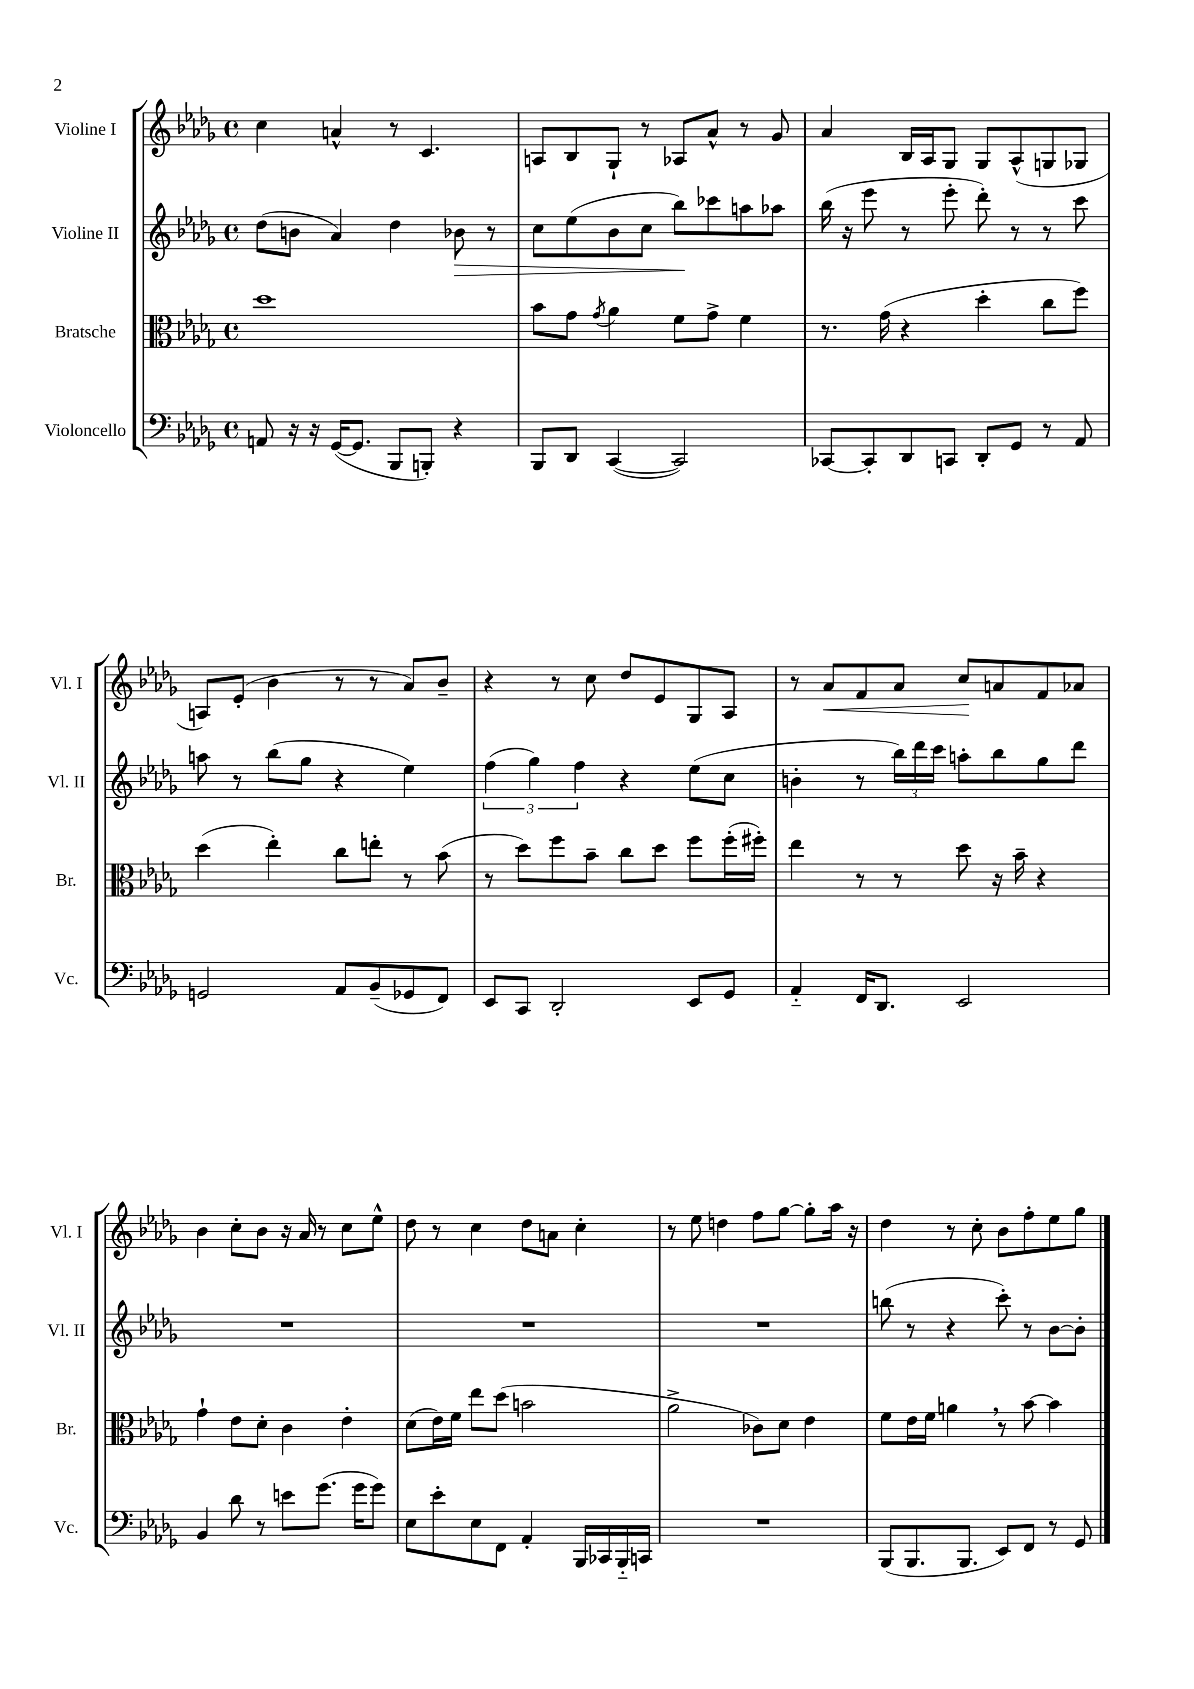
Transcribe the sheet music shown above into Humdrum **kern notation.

**kern	**kern	**kern	**kern
*staff4	*staff3	*staff2	*staff1
*clefF4	*clefC3	*clefG2	*clefG2
*k[b-e-a-d-g-]	*k[b-e-a-d-g-]	*k[b-e-a-d-g-]	*k[b-e-a-d-g-]
*M4/4	*M4/4	*M4/4	*M4/4
*met(c)	*met(c)	*met(c)	*met(c)
8AA	1dd-	(8dd-	4cc
16r	.	8b	.
16r	.	.	.
([16GG-	.	4a-)	4a^^
8.GG-]	.	.	.
8BBB-	.	4dd-	8r
8BBB')	.	.	4.c
4r	.	8b-	.
.	.	8r	.
=	=	=	=
8BBB-	8b-	8cc	8A
8DD-	8g-	(8ee-	8B-
.	8qg-	.	.
([4CC	4a-	8b-	8G-`
.	.	8cc	8r
2CC])	8f	8bb-)	8A-
.	8g-^	8ccc-	8a-^^
.	4f	8aa	8r
.	.	8aa-	8g-
=	=	=	=
[8CC-	8.r	(16bb-	4a-
.	.	16r	.
8CC-']	.	8eee-	.
.	(16g-	.	.
8DD-	4r	8r	16B-
.	.	.	16A-
8CC	.	8eee-'	8G-
8DD-'	4dd-'	8ddd-')	8G-
8GG-	.	8r	(8A-^^
8r	8cc	8r	8G
8AA-	8ff)	8ccc	8G-
=	=	=	=
2GG	(4dd-	8aa	8A)
.	.	8r	(8e-'
.	4ee-')	(8bb-	4b-
.	.	8gg-	.
8AA-	8cc	4r	8r
(8BB-~	8ee'	.	8r
8GG-	8r	4ee-)	8a-)
8FF)	(8b-	.	8b-~
=	=	=	=
8EE-	8r	(6ff	4r
8CC	8dd-)	.	.
.	.	6gg-)	.
2DD-'	8ff	.	8r
.	.	6ff	.
.	8b-~	.	8cc
.	8cc	4r	8dd-
.	8dd-	.	8e-
8EE-	8ff	(8ee-	8G-
8GG-	(16ff'	8cc	8A-
.	16ff#')	.	.
=	=	=	=
4AA-'~	4ee-	4b'	8r
.	.	.	8a-
16FF	8r	8r	8f
8.DD-	.	.	.
.	8r	24bb-)	8a-
.	.	24ddd-	.
.	.	24ccc	.
2EE-	8dd-	8aa'	8cc
.	16r	8bb-	8a
.	16b-~	.	.
.	4r	8gg-	8f
.	.	8ddd-	8a-
=	=	=	=
4BB-	4g-`	1r	4b-
8d-	8e-	.	8cc'
8r	8d-'	.	8b-
8e	4c	.	16r
.	.	.	16a-
(8.g-	.	.	8r
.	4e-'	.	8cc
16g-	.	.	.
8g-)	.	.	8ee-^^
=	=	=	=
8E-	(8d-	1r	8dd-
8e-'	16e-)	.	8r
.	16f	.	.
8E-	8ee-	.	4cc
8FF	(8dd-	.	.
4AA-'	2b	.	8dd-
.	.	.	8a
16BBB-	.	.	4cc'
16CC-	.	.	.
16BBB-'~	.	.	.
16CC	.	.	.
=	=	=	=
1r	2a-^	1r	8r
.	.	.	8ee-
.	.	.	4dd
.	8c-)	.	8ff
.	8d-	.	[8gg-
.	4e-	.	8gg-']
.	.	.	16aa-
.	.	.	16r
=	=	=	=
(8BBB-	8f	(8bb	4dd-
8.BBB-	16e-	8r	.
.	16f	.	.
.	4a	4r	8r
8.BBB-	.	.	.
.	.	.	8cc'
8EE-)	8r	8ccc')	8b-
8FF	[8b-	8r	8ff'
8r	4b-]	[8b-	8ee-
8GG-	.	8b-']	8gg-
==	==	==	==
*-	*-	*-	*-
